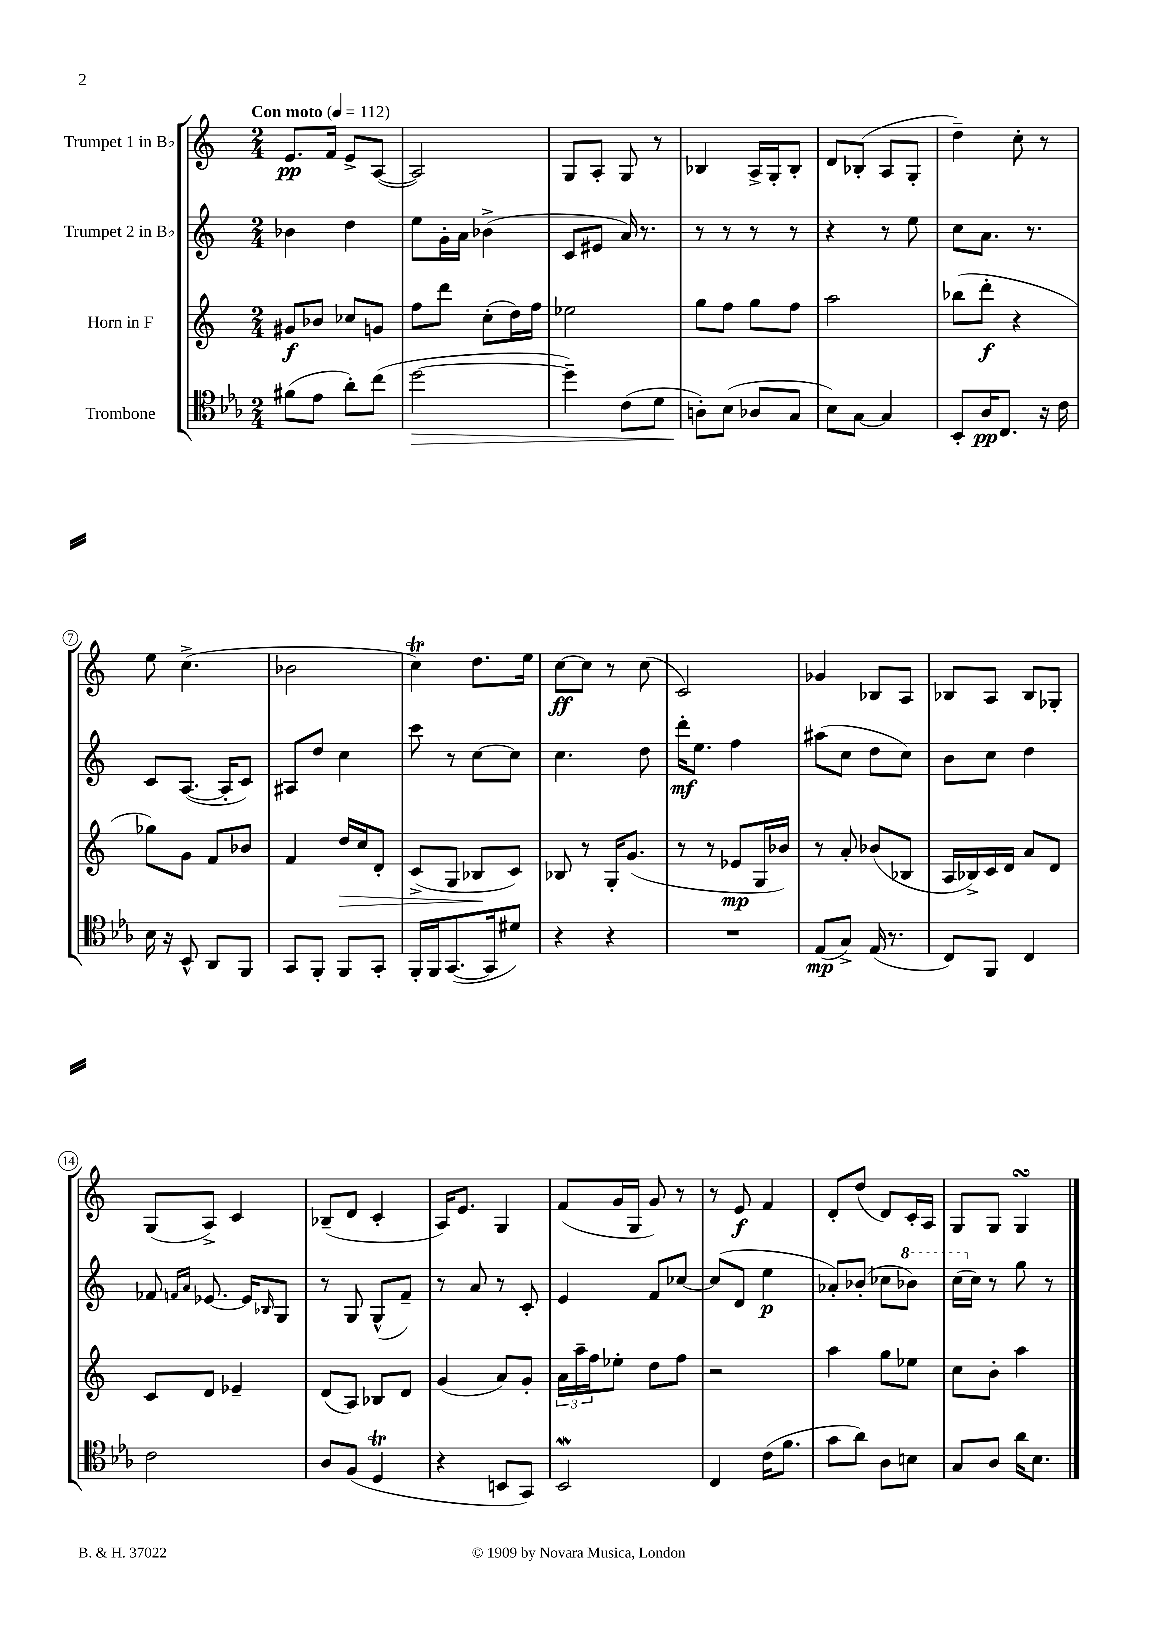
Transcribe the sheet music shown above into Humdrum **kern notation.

**kern	**kern	**kern	**kern
*staff4	*staff3	*staff2	*staff1
*clefC4	*clefG2	*clefG2	*clefG2
*k[b-e-a-]	*k[]	*k[]	*k[]
*M2/4	*M2/4	*M2/4	*M2/4
*MM112	*MM112	*MM112	*MM112
(8f#\L	8g#/L	4b-\	8.e/L
8e-\J	8b-/J	.	.
.	.	.	16f/Jk
8a-'\L)	8cc-/L	4dd\	8e^/L
(8cc\J	8g/J	.	([8A/J
=	=	=	=
[2dd\	8ff\L	8ee\L	2A/])
.	8ddd\J	16g'\L	.
.	.	16a\JJ	.
.	(8cc'\L	(4b-^\	.
.	16dd\L)	.	.
.	16ff\JJ	.	.
=	=	=	=
4dd~\])	2ee-\	8c/L	8G/L
.	.	8e#/J	8A'/J
(8c\L	.	16a/)	8G/
.	.	8.r	.
8d\J	.	.	8r
=	=	=	=
8A'\L)	8gg\L	8r	4B-/
(8B-\J	8ff\J	8r	.
8A-/L	8gg\L	8r	16A^/LL
.	.	.	16G'/J
8G/J	8ff\J	8r	8B-'/J
=	=	=	=
8B-\L)	2aa\	4r	8d/L
[8G\J	.	.	(8B-'/J
4G/]	.	8r	8A/L
.	.	8ee\	8G'/J
=	=	=	=
8BB-'/L	(8bb-\L	8cc\L	4dd~\)
16A-/K	8ddd'\J	8.a\J	.
8.C/J	.	.	.
.	4r	.	8cc'\
.	.	8.r	.
16r	.	.	8r
16c\	.	.	.
=	=	=	=
16B-\	8gg-\L)	8c/L	8ee\
16r	.	.	.
8BB-^^/	8g\J	([8.A/J	(4.cc^\
8AA-/L	8f/L	.	.
.	.	16A'/]LK	.
8FF/J	8b-/J	8c/J)	.
=	=	=	=
8GG/L	4f/	8A#/L	2b-\
8FF'/J	.	8dd/J	.
8FF/L	16dd/LL	4cc\	.
.	16cc/J	.	.
8GG'/J	8d'/J	.	.
=	=	=	=
16FF'/LL	(8c^/L	8ccc\	4cc\)
16FF/J	.	.	.
([8.GG/	8G/J	8r	.
.	8B-/L	[8cc\L	8.dd\L
16GG/]k	.	.	.
8d#/J)	8c/J)	8cc\]J	.
.	.	.	16ee\Jk
=	=	=	=
4r	8B-/	4.cc\	[8cc\L
.	8r	.	8cc\]J
4r	16G'/LK	.	8r
.	(8.g/J	.	.
.	.	8dd\	(8cc\
=	=	=	=
2r	8r	16ddd'\LK	2c/)
.	.	8.ee\J	.
.	8r	.	.
.	8e-/L	4ff\	.
.	16G/L	.	.
.	16b-/JJ)	.	.
=	=	=	=
(8E-/L	8r	(8aa#\L	4g-/
8G^/J)	8a'/	8cc\J	.
(16E-/	(8b-/L	8dd\L	8B-/L
8.r	.	.	.
.	8B-/J	8cc\J)	8A/J
=	=	=	=
8C/L)	16A/LL	8b\L	8B-/L
.	16B-^/)	.	.
8FF/J	16c/	8cc\J	8A/J
.	16d/JJ	.	.
4C/	8a/L	4dd\	8B-/L
.	8d/J	.	8G-'/J
=	=	=	=
2c\	8c/L	8f-/	(8G/L
.	.	16qqf/LL	.
.	.	16qqa/JJ	.
.	8d/J	[8.e-/	8A^/J)
.	4e-~/	.	4c/
.	.	16e-/]LK	.
.	.	16qqB-/	.
.	.	8G/J	.
=	=	=	=
8A-/L	(8d/L	8r	(8B-~/L
(8F/J	8A/J)	8G/	8d/J
4D/	8B-/L	(8G^^/L	4c'/
.	8d/J	8f~/J)	.
=	=	=	=
4r	(4g/	8r	16A/LK)
.	.	.	8.e/J
.	.	8a/	.
8BB/L	8a/L)	8r	4G/
8GG/J)	8g'/J	8c'/	.
=	=	=	=
2BB-/	24a\LL	4e/	(8f/L
.	24aa~\	.	.
.	24ff\J	.	.
.	8ee-'\J	.	16g/L
.	.	.	16G/JJ
.	8dd\L	8f/L	8g/)
.	8ff\J	[8cc-/J	8r
=	=	=	=
4C/	2r	(8cc-/]L	8r
.	.	8d/J	8e/
(16c\LK	.	4ee\	4f/
8.f\J	.	.	.
=	=	=	=
8g\L	4aa\	8a-'/L)	8d'/L
8a-\J)	.	(8b-'/J	(8dd/J
8A-\L	8gg\L	8cc-\L	8d/L)
8B\J	8ee-\J	8bb-\J)	16c'/L
.	.	.	16A/JJ
=	=	=	=
8G/L	8cc\L	(16ccc\LL	8G/L
.	.	16cc\JJ)	.
8A-/J	8b'\J	8r	8G/J
16a-\LK	4aa\	8gg\	4G/
8.B-\J	.	.	.
.	.	8r	.
==	==	==	==
*-	*-	*-	*-
